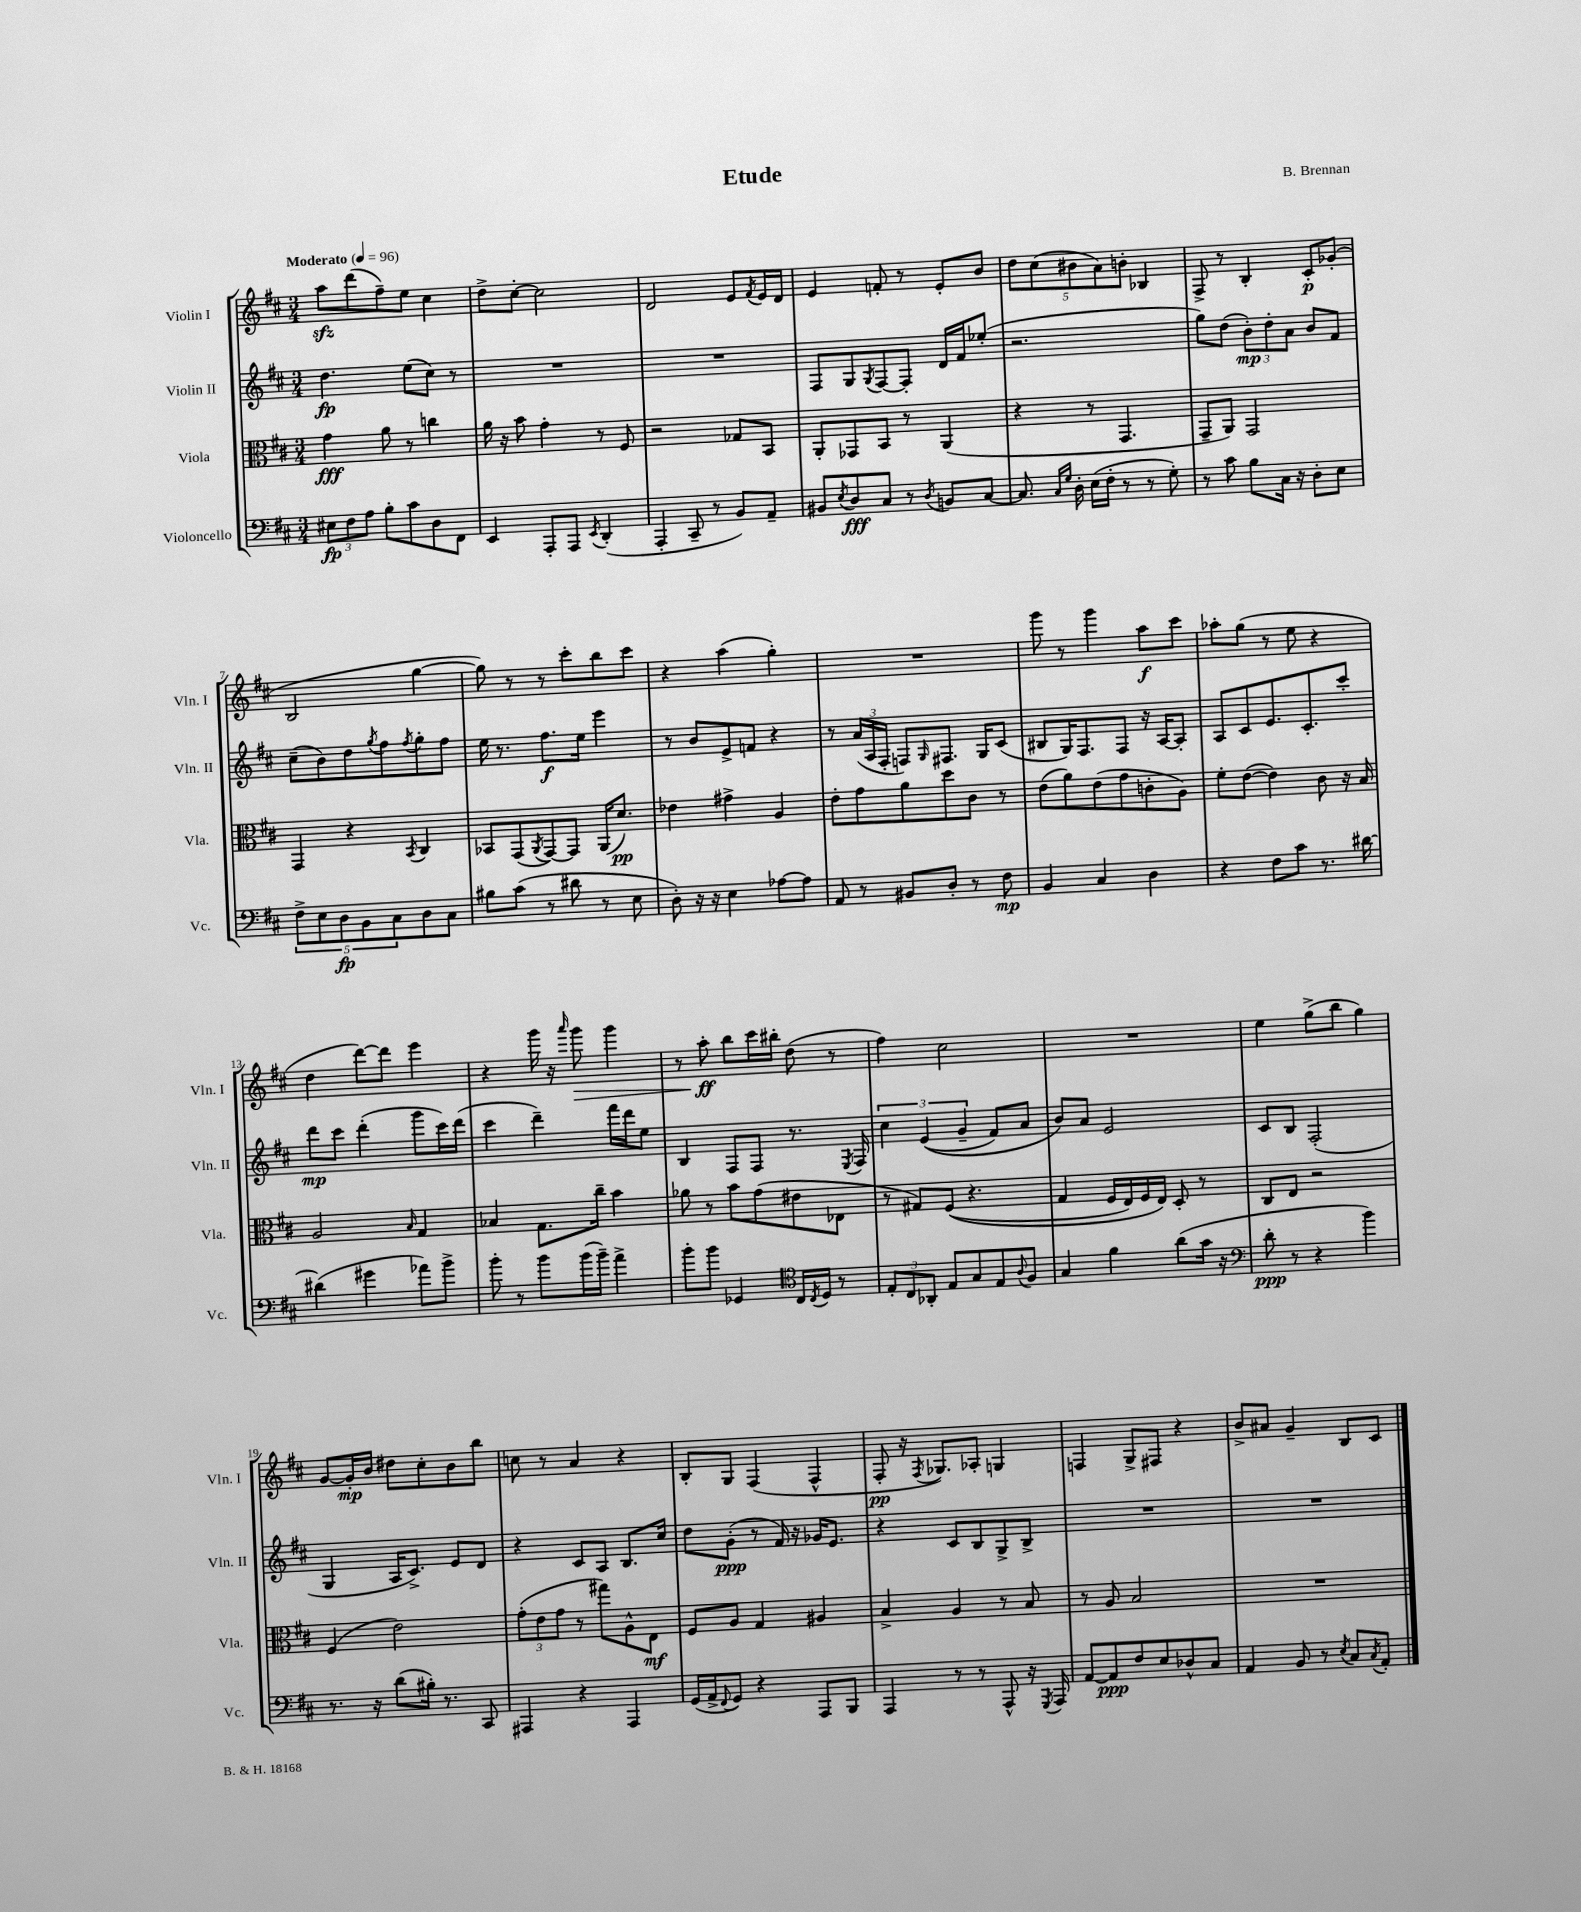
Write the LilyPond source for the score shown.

\header { title = "Etude" composer = "B. Brennan" }
<<
\new StaffGroup <<
\new Staff = "s0" \with { instrumentName = "Violin I" shortInstrumentName = "Vln. I" } {
    \clef treble \key d \major \numericTimeSignature \time 3/4 \tempo "Moderato" 4 = 96
    a''8\sfz d'''8( fis''8--) e''8 cis''4 |
    d''8-> cis''8~-. cis''2 |
    d'2 e'8 \acciaccatura { fis'8 } e'16 d'16 |
    e'4 f'8-. r8 e'8-. b'8 |
    \tuplet 5/4 { d''8 cis''8( bis'8 a'8) b'8-. } bes4 |
    fis8-> r8 b4-. cis'8-.\p ges'8-.( |
    b2 g''4~ |
    g''8) r8 r8 cis'''8-. b''8 cis'''8 |
    r4 a''4( g''4-.) |
    R2. |
    g'''8 r8 g'''4 a''8\f cis'''8 |
    aes''8-. g''8( r8 e''8 r4 |
    d''4 d'''8~) d'''8 e'''4 |
    r4 g'''16 r16 \grace { a'''16 } g'''8\> g'''4 |
    r8 a''8-.\ff\! b''8 cis'''16 bis''16-. d''8( r8 |
    fis''4) cis''2 |
    R2. |
    e''4 g''8->( b''8 g''4) |
    g'8~ g'16-.\mp b'16 dis''8 cis''8-. b'8 b''8 |
    c''8 r8 a'4 r4 |
    b8-. g8 fis4( fis4-^ |
    fis8-.\pp r16 \acciaccatura { fis8 } ges8.) aes8-. g4 |
    f4 g8-> fis8 r4 |
    b'8-> ais'8 g'4-- b8 cis'8 \bar "|." |
}
\new Staff = "s1" \with { instrumentName = "Violin II" shortInstrumentName = "Vln. II" } {
    \clef treble \key d \major \numericTimeSignature \time 3/4
    d''4.\fp e''8( cis''8) r8 |
    R2. |
    R2. |
    fis8 g8 \acciaccatura { g8 } fis8~ fis8-. d'16 fis'16 ees''8-.( |
    r2. |
    g''8) d''8( \tuplet 3/2 { b'8-.\mp) d''8-. a'8 } b'8 fis'8 |
    cis''8--( b'8) d''8 \acciaccatura { g''8 } fis''8 \acciaccatura { fis''8 } g''8-. fis''8 |
    e''16 r8. fis''8.\f e''16 e'''4 |
    r8 b'8 e'8-> f'8 r4 |
    r8 \tuplet 3/2 { a'16( a16 fis16-. } f8) \grace { g16 } fis8. g16 cis'8( |
    bis8 g16) fis8. fis8 r16 a16~ a8-. |
    a8 cis'8 e'8. cis'8.-. cis'''8-. |
    d'''8\mp cis'''8 d'''4-.( g'''8 cis'''16) d'''16( |
    cis'''4 d'''4--) fis'''16 d'''16 e''8 |
    b4 fis8 fis8 r8. \acciaccatura { e8 } fis16 |
    \tuplet 3/2 { cis''4 e'4(\( g'4-- } fis'8) a'8 |
    b'8\) a'8 e'2 |
    cis'8 b8 fis2-.( |
    g4 a16 cis'8.->) e'8 d'8 |
    r4 cis'8 a8 b8. cis''16 |
    d''8 g'8-.\ppp( r8 fis'16) r16 ges'16 e'8. |
    r4 cis'8 b8 g8-> b8-> |
    R2. |
    R2. \bar "|." |
}
\new Staff = "s2" \with { instrumentName = "Viola" shortInstrumentName = "Vla." } {
    \clef alto \key d \major \numericTimeSignature \time 3/4
    g'4\fff a'8 r8 c''4 |
    a'16 r16 b'8 g'4-. r8 fis8 |
    r2 ges8 b,8 |
    a,8-. ges,8 b,8 r8 a,4( |
    r4 r8 g,4. |
    g,8-- a,8) g,2 |
    g,4 r4 \acciaccatura { b,8 } cis4 |
    bes,8 g,8( \acciaccatura { a,8 } g,8~) g,8 a,16( d'8.\pp) |
    ees'4 gis'4-> a4 |
    e'8-. g'8 a'8 d''8 cis'8 r8 |
    e'8( a'8) e'8( g'8 c'8-. a8) |
    fis'8-. e'8~( e'4) cis'8 r16 b16 |
    a2 \grace { b16 } g4 |
    bes4 g8. cis''16-- b'4 |
    aes'8 r8 b'8 g'8( eis'8 ees8 |
    r8 gis8) fis8(\( r4. |
    g4 fis16 e16) fis16 e16\) d8-. r8 |
    cis8 e8 r2 |
    fis4( e'2) |
    \tuplet 3/2 { g'8-.( e'8 g'8 } r8 gis''8) a8-^ e8\mf |
    fis8 a8 g4 ais4 |
    b4-> a4 r8 b8 |
    r8 a8 b2 |
    R2. \bar "|." |
}
\new Staff = "s3" \with { instrumentName = "Violoncello" shortInstrumentName = "Vc." } {
    \clef bass \key d \major \numericTimeSignature \time 3/4
    \tuplet 3/2 { eis8\fp fis8 a8 } b8-. cis'8 d8 fis,8 |
    e,4 a,,8-. a,,8 \acciaccatura { e,8 } d,4-.( |
    a,,4-. cis,8-- r8 b,8) a,8-- |
    bis,8 \acciaccatura { e8 } d8\fff cis8 r8 \acciaccatura { d8 } b,8 cis8~ |
    cis8. \grace { cis16 g16 } d16-. e16( fis16-. r8 r8 g8-.) |
    r8 cis'8 b8 cis16 r16 d8-. e8 |
    \tuplet 5/4 { fis8-> e8 d8\fp b,8 cis8 } d8 cis8 |
    bis8 cis'8( r8 dis'8 r8 e8 |
    d8-.) r16 r16 e4 aes8~ aes8 |
    a,8 r8 bis,8 d8-. r8 fis8\mp |
    b,4 cis4 d4 |
    r4 fis8 cis'8 r8. dis'16~ |
    dis'4( gis'4 aes'8) b'8-> |
    b'8-. r8 b'8 b'16( b'16--) a'4-> |
    b'8-. b'8 ges,4 \clef tenor cis16 \acciaccatura { cis8 } d16 r8 |
    \tuplet 3/2 { e8-. cis8 aes,8-. } e8 g8 e8 \appoggiatura { a8 } fis8 |
    g4 fis'4 a'8( g'16 r16 |
    \clef bass d'8-.\ppp r8 r4 b'4) |
    r8. r16 d'8( bis16-.) r8. cis,8 |
    ais,,4 r4 ais,,4 |
    g,16( a,16-> \appoggiatura { fis,8 } g,8) r4 a,,8 b,,8 |
    a,,4 r8 r8 a,,8-^ r16 \acciaccatura { g,,8 } a,,16 |
    a,8~ a,8\ppp fis8 e8 des8-^ cis8 |
    a,4 b,8 r8 \acciaccatura { e8 } cis8 \acciaccatura { cis8 } a,8-. \bar "|." |
}
>>
>>
